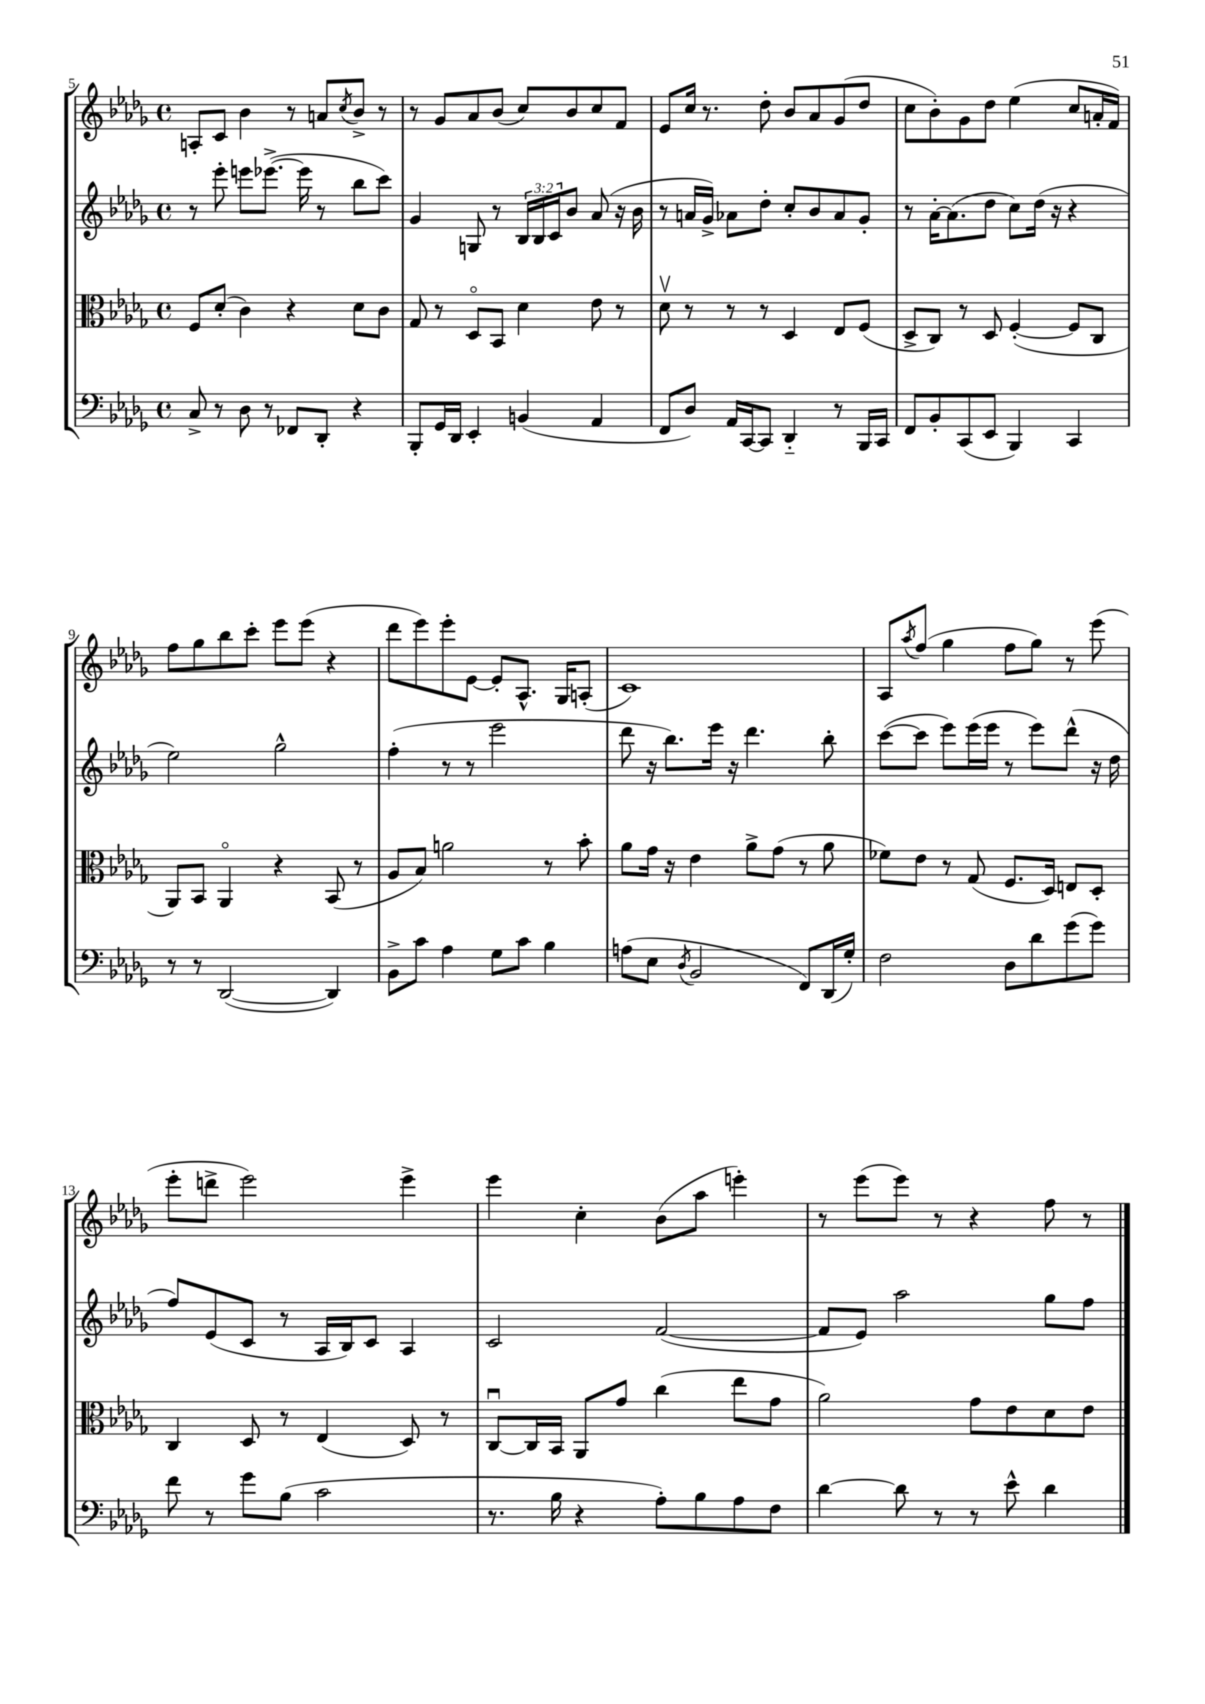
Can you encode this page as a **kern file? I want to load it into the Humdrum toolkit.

**kern	**kern	**kern	**kern
*part4	*part3	*part2	*part1
*staff4	*staff3	*staff2	*staff1
*clefF4	*clefC3	*clefG2	*clefG2
*k[b-e-a-d-g-]	*k[b-e-a-d-g-]	*k[b-e-a-d-g-]	*k[b-e-a-d-g-]
*M4/4	*M4/4	*M4/4	*M4/4
*met(c)	*met(c)	*met(c)	*met(c)
=5	=5	=5	=5
8C^/	8F/L	8r	8An'/L
8r	(8d-'/J	8eee-'\	8c/J
8D-\	4c\)	8eeen\L	4b-\
8r	.	([8.eee-X^\J	.
8FF-X/L	4r	.	8r
.	.	16eee-\]	.
8DD-'/J	.	8r	8an/L
.	.	.	8qcc/
4r	8d-\L	8bb-\L	8b-^/J
.	8c\J	8ccc\J)	8r
=6	=6	=6	=6
8BBB-'/L	8G-/	4g-/	8r
16GG-/L	8r	.	8g-/L
16DD-/JJ	.	.	.
4EE-'/	8D-/L	8Gn/	8a-/
.	8BB-/J	8r	(8b-/J
(4BBn/	4d-\	24B-/LL	8cc/L)
.	.	24B-/	.
.	.	24c/J	.
.	.	8b-/J	8b-/
4AA-/	8e-\	(8a-/	8cc/
.	8r	16r	8f/J
.	.	16b-\	.
=7	=7	=7	=7
8FF/L	8d-v\	8r	8e-/L
8D-/J)	8r	16an/LL	16cc/Jk
.	.	16g-^/JJ)	8.r
16AA-/LL	8r	8a-X\L	.
[16CC/J	.	.	.
8CC/J]	8r	8dd-'\J	8dd-'\
4DD-/	4D-/	8cc'/L	8b-/L
.	.	8b-/	8a-/
8r	8E-/L	8a-/	(8g-/
16BBB-/LL	(8F/J	8g-'/J	8dd-/J
16CC/JJ	.	.	.
=8	=8	=8	=8
8FF/L	8D-^/L	8r	8cc\L
8BB-'/	8C/J)	[16a-'\KL	8b-'\)
.	.	(8.a-\]	.
(8CC/	8r	.	8g-\
8EE-/J	8D-/	8dd-\J	8dd-\J
4BBB-/)	([4F'/	8cc\L)	(4ee-\
.	.	(16dd-\Jk	.
.	.	16r	.
4CC/	8F/L]	4r	8cc/L
.	8C/J	.	16an'/L
.	.	.	16f/JJ)
!!LO:LB:g=z
=9	=9	=9	=9
8r	8AA-/L)	2ee-\)	8ff\L
8r	8BB-/J	.	8gg-\
([2DD-/	4AA-/	.	8bb-\
.	.	.	8ccc'\J
.	4r	2gg-^^\	8eee-\L
.	.	.	(8eee-\J
4DD-/])	(8BB-/	.	4r
.	8r	.	.
=10	=10	=10	=10
8BB-^\L	8A-/L	(4ff'\	8ddd-\L
8c\J	8B-/J)	.	8eee-\)
4A-\	2an\	8r	8eee-'\
.	.	8r	[8e-\J
8G-\L	.	2eee-\	8e-'/L]
8c\J	.	.	8.A-^^/J
4B-\	8r	.	.
.	.	.	16G-/KL
.	8b-'\	.	(8An'/J
=11	=11	=11	=11
(8An\L	8a-\L	8ddd-\	1c)
8E-\J	16g-\Jk	16r	.
.	16r	8.bb-\L)	.
8qD-/	.	.	.
2BB-/	4e-\	.	.
.	.	16eee-\Jk	.
.	.	16r	.
.	8a-^\L	4.ddd-\	.
.	(8g-\J	.	.
8FF/L)	8r	.	.
(16DD-/L	8a-\	8bb-'\	.
16G-'/JJ)	.	.	.
=12	=12	=12	=12
2F\	8f-X\L)	([8ccc\L	8A-/L
.	.	.	8qaa-/
.	8e-\J	8ccc\J]	(8ff/J
.	8r	8eee-\L)	4gg-\
.	(8G-/	(16eee-\L	.
.	.	16eee-\JJ	.
8D-\L	8.F/L	8r	8ff\L
8d-\	.	8eee-\L)	8gg-\J)
.	16D-/Jk)	.	.
(8g-\	8En/L	(8ddd-^^\J	8r
8g-\J)	8D-'/J	16r	(8eee-\
.	.	16dd-\	.
!!LO:LB:g=z
=13	=13	=13	=13
8f\	4C/	8ff/L)	8eee-'\L
8r	.	(8e-/	8dddn^\J
8g-\L	8D-/	8c/J	2eee-\)
(8B-\J	8r	8r	.
2c\	(4E-/	16A-/LL	.
.	.	16B-/J)	.
.	.	8c/J	.
.	8D-/)	4A-/	4eee-^\
.	8r	.	.
=14	=14	=14	=14
8.r	[8Cu/L	2c/	4eee-\
.	16C/L]	.	.
16B-\	16BB-/JJ	.	.
4r	8AA-/L	.	4cc'\
.	8g-/J	.	.
8A-'\L)	(4cc\	([2f/	(8b-\L
8B-\	.	.	8aa-\J
8A-\	8ee-\L	.	4eeen'\)
8F\J	8g-\J	.	.
=15	=15	=15	=15
[4d-\	2a-\)	8f/L]	8r
.	.	8e-/J)	(8eee-\L
8d-\]	.	2aa-\	8eee-\J)
8r	.	.	8r
8r	8g-\L	.	4r
8e-^^\	8e-\	.	.
4d-\	8d-\	8gg-\L	8ff\
.	8e-\J	8ff\J	8r
==	==	==	==
*-	*-	*-	*-
